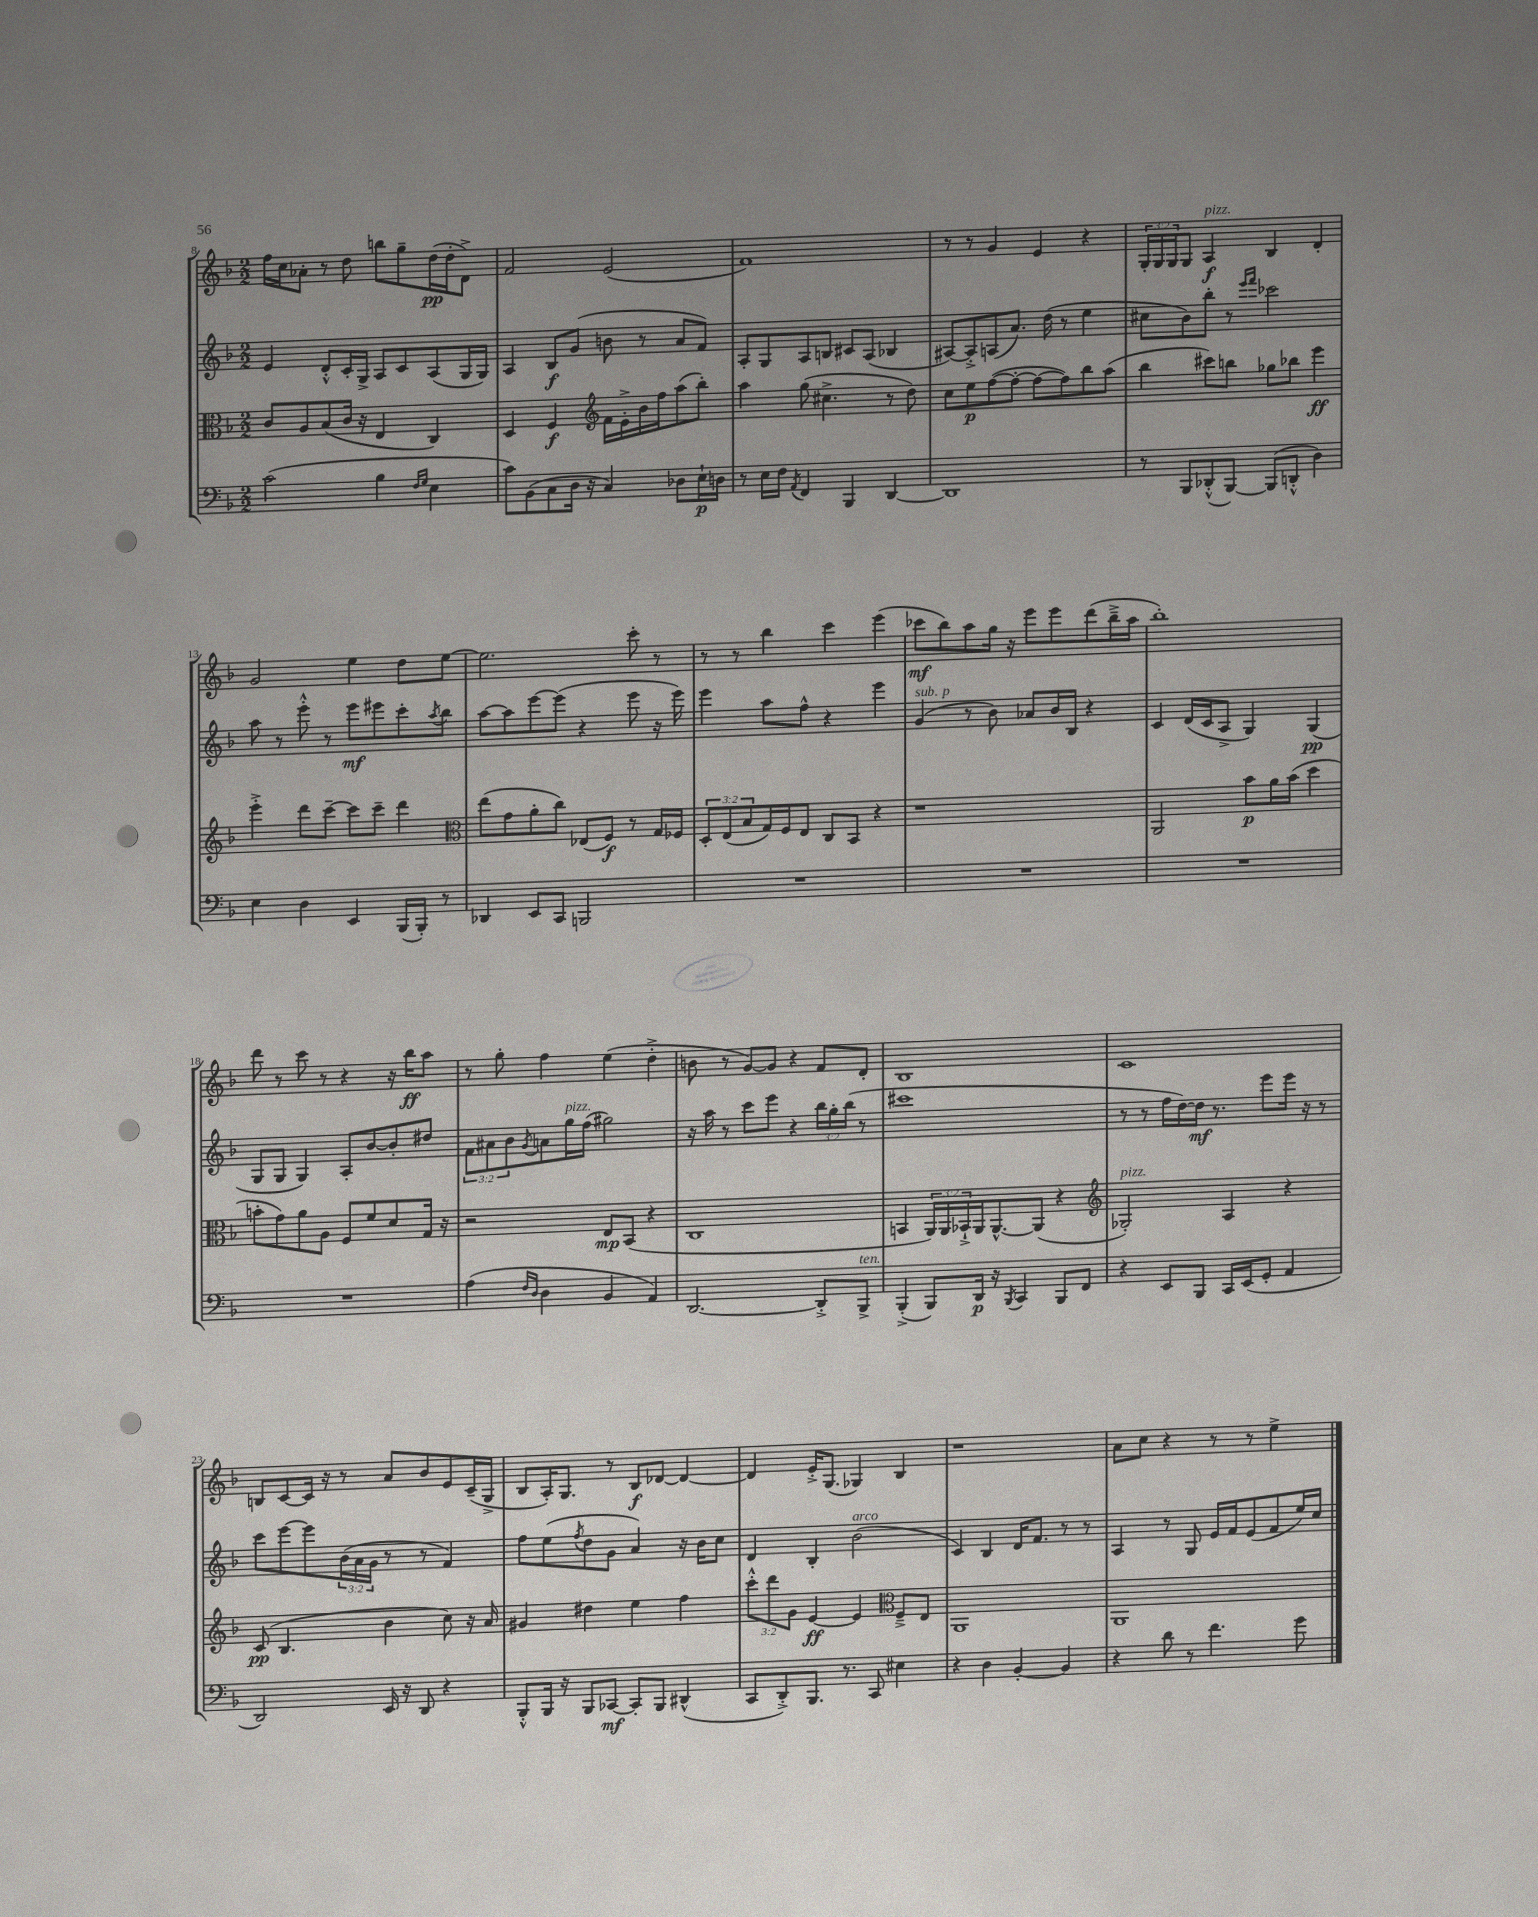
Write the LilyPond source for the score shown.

<<
\new StaffGroup <<
\new Staff = "s0" {
    \clef treble \key f \major \numericTimeSignature \time 2/2 \override Staff.TupletNumber.text = #tuplet-number::calc-fraction-text
    f''16 c''16 aes'8-. r8 d''8 b''8 g''8-- d''16\pp( d''16-. d'8->) |
    f'2 e'2( |
    f'1) |
    r8 r8 g'4 e'4 r4 |
    \tuplet 3/2 { g16-. g16 g16 } g8 a4\f^\markup { \italic "pizz." } bes4 d'4-. |
    g'2 e''4 d''8 e''8~ |
    e''2. c'''8-. r8 |
    r8 r8 bes''4 c'''4 e'''4( |
    ces'''8\mf bes''8) a''8 g''16 r16 e'''8 e'''8 d'''8( bes''16---> a''16 |
    bes''1-.) |
    d'''8 r8 c'''8 r8 r4 r16 bes''16\ff a''8 |
    r8 g''8-. f''4 e''4( d''4-.-> |
    b'8 r8 g'8~) g'8 r4 f'8 d'8-. |
    bes1 |
    c'1 |
    b8 c'8~ c'16 r16 r8 a'8 bes'8 e'8 c'16--( g16-> |
    bes8 a16-.) g8. r8 bes8\f des'8~ des'4~ |
    des'4 e'16-.-> g8.( ges4) bes4 |
    r1 |
    a'8 c''8 r4 r8 r8 e''4-> \bar "|." |
}
\new Staff = "s1" {
    \clef treble \key f \major \numericTimeSignature \time 2/2 \override Staff.TupletNumber.text = #tuplet-number::calc-fraction-text
    e'4 d'8-.-^ c'16-. g16-> a8 c'8 a8( g16 g16) |
    a4 bes8\f g'8( b'8 r8 a'8 f'8) |
    a8-. g8 a8 b8 cis'8 a8( bes4 |
    ais8~) ais8-.-> a8( a'8.) d''16( r8 e''4 |
    cis''8 bes'8) bes''8-. r8 \grace { e'''16 f'''16 } ces'''2 |
    a''8 r8 e'''8-.-^ r8 e'''8\mf eis'''8 c'''8-. \acciaccatura { a''8 } bes''8 |
    a''8~ a''8 e'''8~ e'''8( r4 e'''8 r16 e'''16) |
    e'''4 a''8 f''8-^ r4 e'''4 |
    g'4^\markup { \italic "sub. p" }( r8 bes'8) aes'8 bes'16 bes16 r4 |
    c'4 d'16( c'16 a8-> g4) g4\pp( |
    g8 g8 g4) a8-. bes'8~ bes'8-. dis''8 |
    \tuplet 3/2 { f'8 ais'8 bes'8 } \acciaccatura { g'8 } a'8 g''16^\markup { \italic "pizz." } f''16( gis''2) |
    r16 a''16 r8 c'''8 e'''8 r4 \tuplet 3/2 { bes''16 g''16-. bes''16( } r8 |
    cis'''1 |
    r8 r8 f''16 d''16~) d''16\mf r8. e'''8 e'''16 r16 r8 |
    c'''8 e'''8~ e'''8 \tuplet 3/2 { bes'16( a'16 g'16 } r8 r8 f'4) |
    f''8 e''8( \acciaccatura { f''8 } d''8 g'8 a'4) r16 bes'16 c''8 |
    d'4 bes4-. bes'2^\markup { \italic "arco" }( |
    c'4) bes4 d'16 f'8. r8 r8 |
    a4 r8 g8 e'16 f'16 e'8( f'8 e''16) c''16 \bar "|." |
}
\new Staff = "s2" {
    \clef alto \key f \major \numericTimeSignature \time 2/2 \override Staff.TupletNumber.text = #tuplet-number::calc-fraction-text
    c'8 a8 bes8( c'16 r16 e4 c4) |
    d4 f4\f \clef treble f'16 e'16-.-> bes'16 f''16 a''8( bes''8-.) |
    a''4 g''8( cis''4.-> r8 d''8) |
    c''8 e''8\p f''8~( f''8~-. f''8~ f''8) bes''8 a''8( |
    bes''4 cis'''8) b''8 ges''8 bes''8 e'''4\ff |
    e'''4-.-> d'''8 c'''8~-- c'''8 c'''8-- d'''4 |
    \clef alto e''8( g'8 a'8-. c''8) ees8( f8\f) r8 g16 fes16 |
    \tuplet 3/2 { d8-. e8( bes8 } g16) f16 e8 c8 bes,8 r4 |
    r1 |
    a,2 bes'8\p a'16 bes'16( d''4 |
    b'8-. g'8) a'8 a8 f8 f'8 d'8 g16 r16 |
    r2 e8\mp bes,8( r4 |
    c1 |
    b,4 \tuplet 3/2 { a,16) a,16 bes,16-!-> } a,16 a,8.~-^ a,8( r4 |
    \clef treble ges2-.^\markup { \italic "pizz." }) a4 r4 |
    c'8\pp( bes4. bes'4 c''8) r16 a'16 |
    gis'4 dis''4 e''4 f''4 |
    \tuplet 3/2 { c'''8-.-^ d'''8 g'8 } e'4~\ff e'4 \clef alto f8---> e8 |
    a,1 |
    a,1 \bar "|." |
}
\new Staff = "s3" {
    \clef bass \key f \major \numericTimeSignature \time 2/2
    c'2( bes4 \grace { f16 g16 } e4 |
    c'8) bes,8( c8 d16 r16 c4) des8 e16-!\p d16 |
    r8 e16 f16 \acciaccatura { a,8 } f,4 bes,,4 d,4~ |
    d,1 |
    r8 bes,,8 des,8-.-^( bes,,8~) bes,,8( d,8-.-^ d4) |
    e4 d4 e,4 bes,,16( bes,,16-.) r8 |
    des,4 e,8 c,8 b,,2 |
    R1 |
    R1 |
    R1 |
    R1 |
    a4( \grace { f16 d16 } d4 bes,4 a,4) |
    d,2.~ d,8-.-> bes,,8->^\markup { \italic "ten." } |
    bes,,4-.->( bes,,8) d,16\p r16 \acciaccatura { bes,,8 } c,4 bes,,8 f,8 |
    r4 e,8 bes,,8 c,16 e,16( g,8-. a,4 |
    d,2) e,16 r16 d,8 r4 |
    bes,,8-.-^ bes,,16 r16 bes,,8 ces,8~\mf ces,8-. bes,,8 dis,4-^( |
    c,8 d,8-.->) bes,,8. r8. c,8 eis4 |
    r4 d4 bes,4~-. bes,4 |
    r4 d'8 r8 f'4. g'8 \bar "|." |
}
>>
>>
\layout { \context { \Score currentBarNumber = #8 } }
